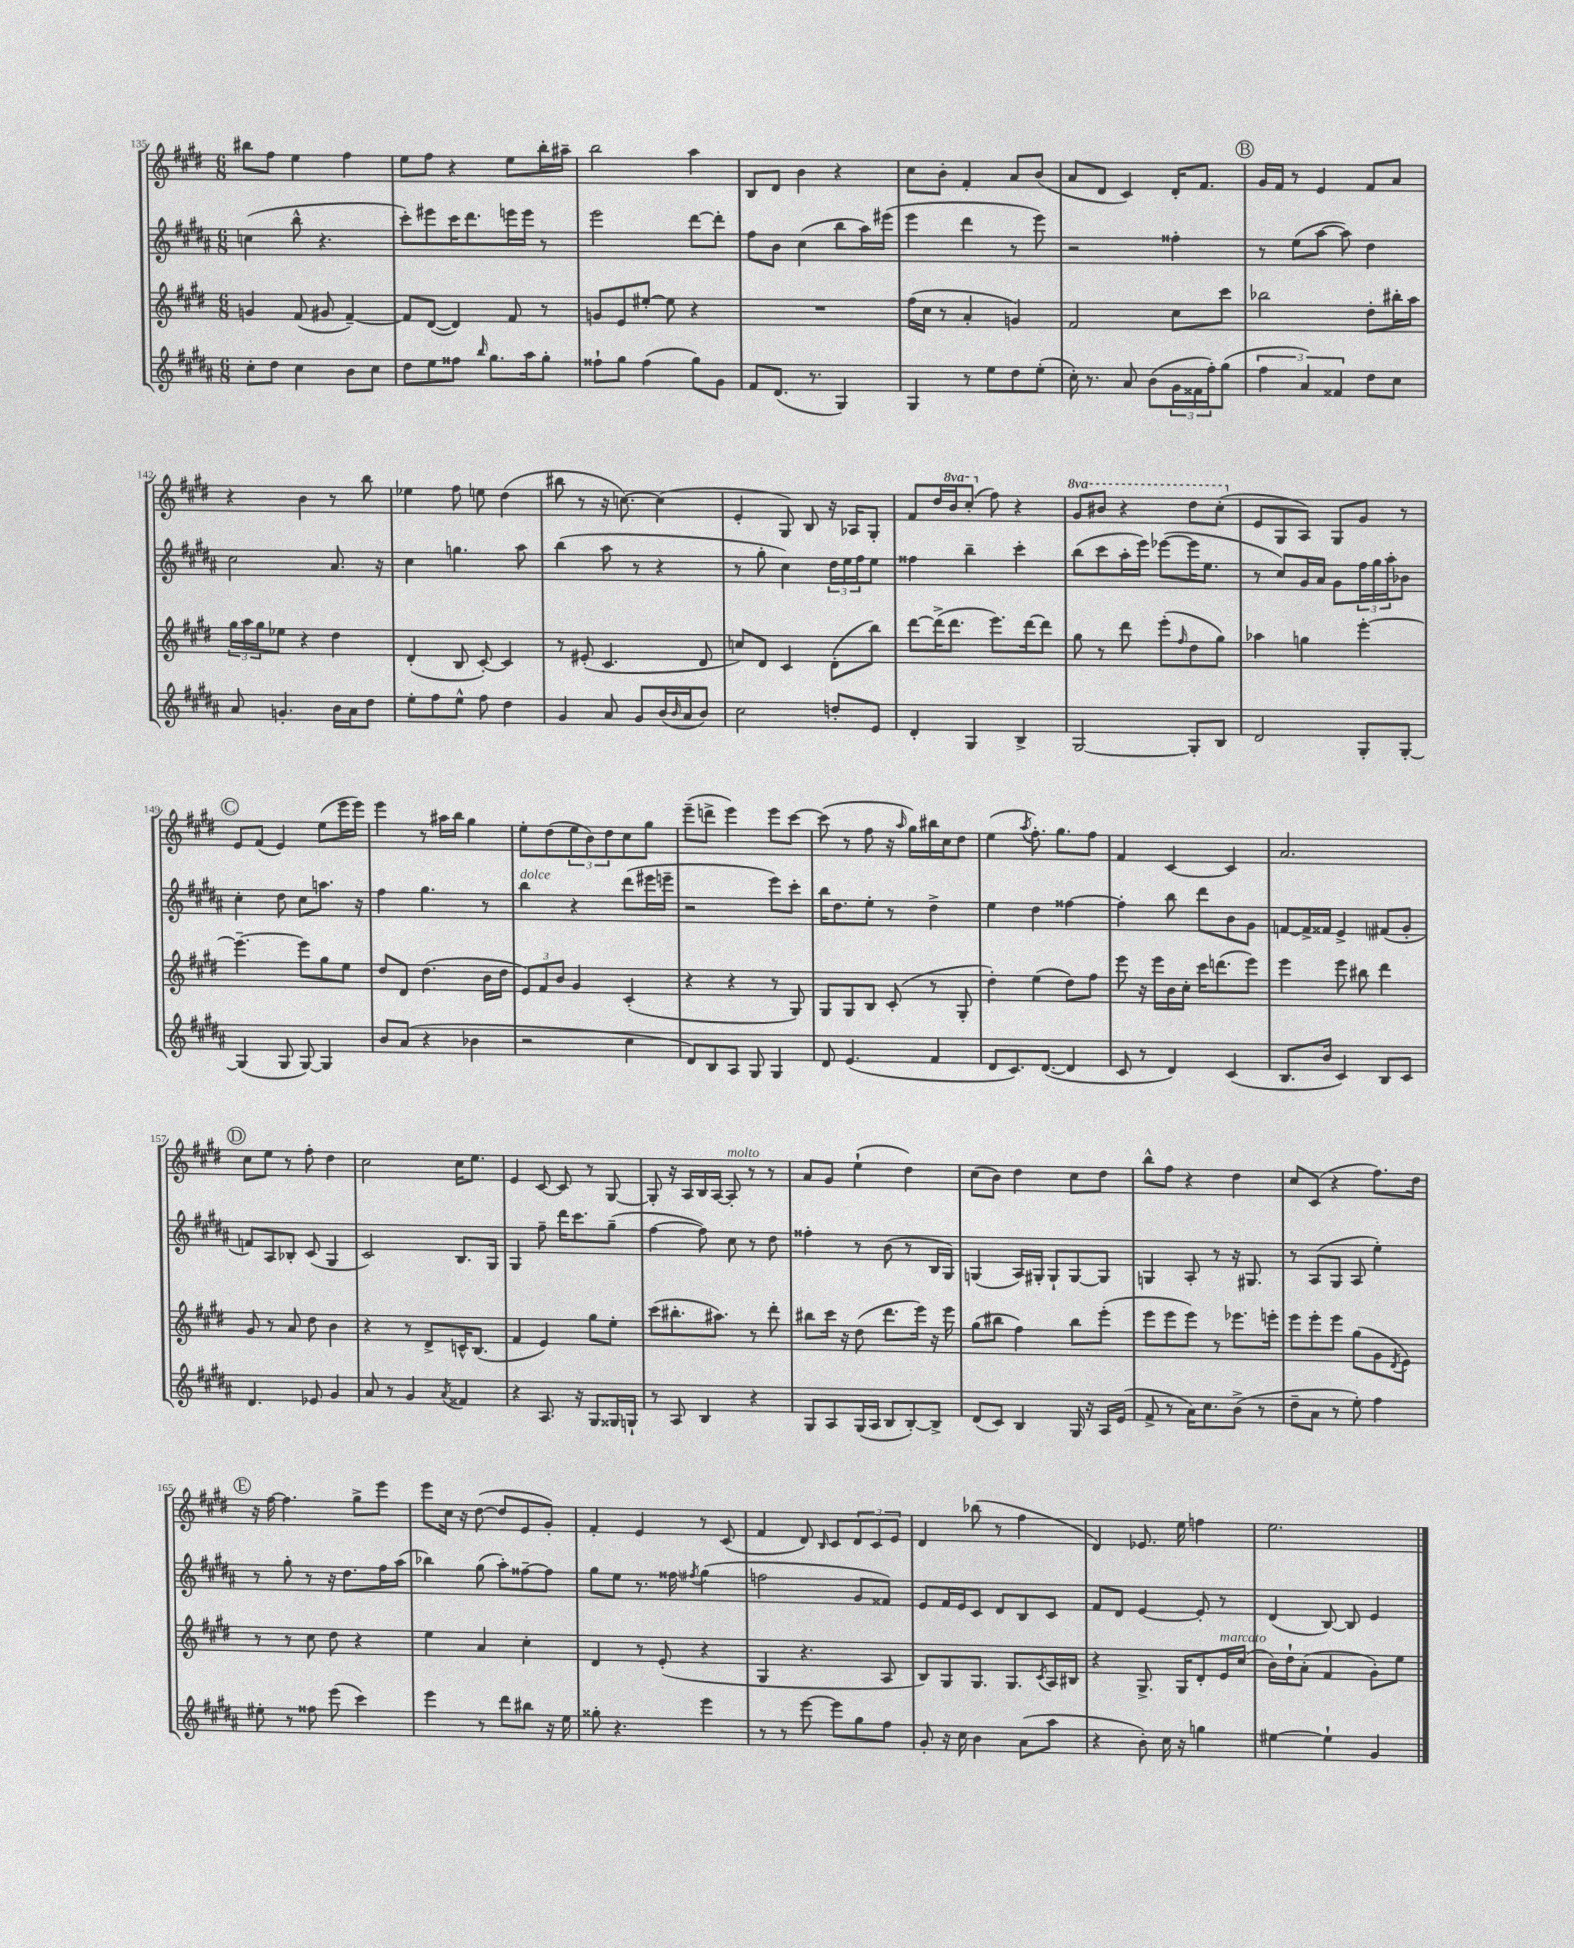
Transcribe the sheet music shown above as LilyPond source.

<<
\new StaffGroup <<
\new Staff = "s0" {
    \clef treble \key e \major \numericTimeSignature \time 6/8 \set Staff.ottavationMarkups = #ottavation-simple-ordinals
    bis''8 fis''8 e''4 fis''4 |
    e''8 fis''8 r4 e''8 b''16-. ais''16-- |
    b''2 a''4 |
    b8 dis'8 b'4 r4 |
    cis''8 b'8-. fis'4-. a'8 b'8( |
    a'8 dis'8 cis'4) dis'16-. fis'8. |
    \mark \markup { \circle "B" } gis'16 fis'16 r8 e'4 fis'8 a'8 |
    r4 b'4 r8 b''8 |
    ees''4 fis''8 e''8 dis''4( |
    bis''8 r8 r16 c''8.~) c''4( |
    e'4-. gis8) b8 r16 aes16 gis8-. |
    fis'8 dis''16 \ottava #1 b''16 cis'''8-.( \ottava #0 fis''8) r4 |
    \ottava #1 gis''8 bis''8 r4 dis'''8 cis'''8-.( \ottava #0 |
    e'8 gis8 a8) gis8 gis'8 r8 |
    \mark \markup { \circle "C" } e'8 fis'8( e'4) e''8( e'''16 e'''16) |
    e'''4 r8 ais''16 b''16 gis''4 |
    e''8-. dis''8( \tuplet 3/2 { e''8 b'8) dis''8 } cis''8 gis''8 |
    e'''8--( d'''8-> e'''4) e'''8 cis'''8~ |
    cis'''8( r8 fis''8 r16 \grace { a''16 } gis''16) bis''16 cis''16 dis''8 |
    e''4( \acciaccatura { a''8 } fis''8.-.) gis''8. fis''8 |
    fis'4 cis'4~ cis'4 |
    a'2. |
    \mark \markup { \circle "D" } cis''8 e''8 r8 fis''8-. dis''4 |
    cis''2 cis''16 e''8. |
    e'4 cis'8~ cis'8 r8 gis8~ |
    gis8-. r16 a16 b16 a16~ a8-.^\markup { \italic "molto" } r8 r8 |
    a'8 gis'8 e''4-!( dis''4) |
    cis''8( b'8) dis''4 cis''8 dis''8 |
    b''8-^ fis''8 r4 dis''4 |
    cis''8 cis'8( r4 fis''8.) dis''16 |
    \mark \markup { \circle "E" } r16 fis''16~ fis''4. gis''8-> e'''8 |
    e'''8 cis''16 r16 dis''8~( dis''8 e'8 gis'8-.) |
    fis'4-. e'4 r8 cis'8( |
    fis'4 dis'8) \grace { b16 } cis'8 \tuplet 3/2 { dis'8 cis'8 e'8 } |
    dis'4 bes''8( r8 fis''4 |
    dis'4) ees'8. e''16 f''4 |
    e''2. \bar "|." |
}
\new Staff = "s1" {
    \clef treble \key b \major \numericTimeSignature \time 6/8
    c''4( b''8-^ r4. |
    cis'''8-.) eis'''8 cis'''16 dis'''8. e'''16 e'''16 r8 |
    e'''2 dis'''8~ dis'''8-. |
    fis''8 b'8 cis''4( b''8 ais''16) eis'''16( |
    e'''4 dis'''4 r8 e'''8) |
    r2 fisis''4-. |
    \mark \markup { \circle "B" } r8 e''8( ais''8~ ais''8) dis''4 |
    cis''2 ais'8. r16 |
    cis''4 g''4. ais''8 |
    b''4( ais''8 r8 r4 |
    r8 gis''8-. cis''4) \tuplet 3/2 { dis''16 e''16 fis''16 } e''8 |
    fisis''4 b''4-- cis'''4-. |
    b''8( cis'''8 ais''16-. e'''16) ees'''8~( ees'''16 e''8. |
    r8 cis''8) gis'16 ais'16 gis'8 \tuplet 3/2 { fis''16 gis''16 ais''16-. } bes'8 |
    \mark \markup { \circle "C" } cis''4-. dis''8 cis''8 a''8. r16 |
    fis''4 gis''4. r8 |
    b''4^\markup { \italic "dolce" } r4 dis'''8( eis'''16 e'''16-- |
    r2 e'''8) cis'''8-. |
    b''16 dis''8. e''8-. r8 dis''4-> |
    e''4 dis''4 fisis''4~ |
    fisis''4-. b''8 dis'''8 b'8 gis'8 |
    f'8~ f'16-> fisis'16 e'4-> fis'8( gis'8-. |
    \mark \markup { \circle "D" } f'8) ais8 bes8-. cis'8( gis4 |
    cis'2) b8. gis16 |
    gis4 fis''8-- dis'''16 cis'''8. gis''8--( |
    fis''4~ fis''8) cis''8 r8 dis''8 |
    fisis''4-. r8 b'8( r8 b16 gis16) |
    g4( ais16) gis16-. gis8-! gis8~ gis8 |
    g4 ais8-. r8 r16 gis8. |
    r8 ais8( gis8 ais8 e''4-.) |
    \mark \markup { \circle "E" } r8 gis''8-. r8 r16 dis''8. fis''16 ais''16( |
    bes''4) gis''8( ais''8-.) fisis''8~-- fisis''8 |
    gis''8 e''8 r8. fisis''16 \acciaccatura { fis''8 } gis''4( |
    f''2 gis'8 fisis'8) |
    e'8 fis'16 e'16 cis'8 dis'8 b8 cis'8 |
    fis'8 dis'8 e'4~ e'8-. r8 |
    dis'4( b8~) b8 e'4 \bar "|." |
}
\new Staff = "s2" {
    \clef treble \key e \major \numericTimeSignature \time 6/8
    g'4 fis'8( gis'8 fis'4~--) |
    fis'8 dis'8~( dis'4) fis'8 r8 |
    g'8 e'8 eis''8~-. eis''8 r4 |
    R2. |
    fis''16( cis''16 r8 a'4-. g'4) |
    fis'2 cis''8 cis'''8 |
    \mark \markup { \circle "B" } bes''2 dis''8-. bis''16-. a''16 |
    \tuplet 3/2 { gis''16 a''16 gis''16 } ees''8 r4 dis''4 |
    dis'4-.( b8 cis'8~-.) cis'4 |
    r8 eis'8-.( cis'4. dis'8 |
    c''8) dis'8 cis'4 dis'8-.( b''8) |
    dis'''8~ dis'''16->( dis'''8. e'''8.) dis'''16~ dis'''8 |
    gis''8 r8 dis'''8 e'''8-.( \grace { fis''16 } dis''8 gis''8) |
    aes''4 g''4 e'''4~-. |
    \mark \markup { \circle "C" } e'''4.~-- e'''8 gis''8 e''8 |
    dis''8 dis'8 dis''4.( b'16 dis''16 |
    \tuplet 3/2 { e'8) fis'8 b'8 } gis'4 cis'4-.( |
    r4 r4 r8 gis8) |
    gis8 gis8 b8 cis'8-.( r8 gis8-. |
    dis''4-.) e''4( dis''8) fis''8 |
    e'''8 r16 e'''16 b'16 cis''16-. cis'''16 d'''8.( e'''8) |
    e'''4 e'''8 bis''8 dis'''4 |
    \mark \markup { \circle "D" } gis'8 r8 a'8 dis''8 b'4 |
    r4 r8 dis'8-> c'16-^ b8.( |
    fis'4 e'4) gis''8 e''8-. |
    cis'''8( bis''8.-. ais''8.) r8 dis'''8-. |
    bis''8 cis'''16 r16 dis''8( dis'''8. e'''16) r16 e'''16 |
    gis''8( bis''8 fis''4) bis''8 e'''8-.( |
    e'''8 e'''8 e'''8) r8 ees'''8. e'''16-. |
    e'''8 e'''8-. e'''8 gis''8( gis'8 \acciaccatura { dis'8 } e'8) |
    \mark \markup { \circle "E" } r8 r8 cis''8 dis''8 r4 |
    e''4 a'4 cis''4-. |
    dis'4 r8 e'8-.( r4 |
    gis4 r4. a8 |
    b8) gis8 gis8. gis8. \acciaccatura { cis'8 } a16 bis16 |
    r4 gis8.-> gis16 dis'8-. e'16^\markup { \italic "marcato" } cis''16( |
    b'16) dis''16-! a'8-.( fis'4 gis'8-.) e''8 \bar "|." |
}
\new Staff = "s3" {
    \clef treble \key b \major \numericTimeSignature \time 6/8
    cis''8-. dis''8 cis''4 b'8 cis''8 |
    dis''8 e''8 fisis''8 \grace { b''16 } gis''8. ais''16 gis''8-. |
    fisis''8-! gis''8 fisis''4( gis''8) gis'8 |
    fis'8 dis'8.( r8. gis4) |
    gis4 r8 e''8 dis''8 e''8-.( |
    cis''16-.) r8. ais'8 b'8( \tuplet 3/2 { gis'16 fisis'16 fis''16-.) } gis''8( |
    \mark \markup { \circle "B" } \tuplet 3/2 { fis''4 ais'4) fisis'4 } dis''8 cis''8 |
    ais'8 g'4.-. b'16 ais'16 dis''8 |
    e''8-. fis''8 e''8-^ fis''8 dis''4 |
    gis'4 ais'8 gis'8 b'16( \grace { b'16 } ais'16 b'8) |
    cis''2 d''8-. e'8 |
    dis'4-. gis4 b4-> |
    gis2~ gis8-. b8 |
    dis'2 gis8-. gis8~-. |
    \mark \markup { \circle "C" } gis4( gis8 gis8~) gis4 |
    b'8 ais'8( r4 bes'4 |
    r2 cis''4 |
    dis'8) b8 ais8 gis8 gis4 |
    dis'8 e'4.( fis'4 |
    dis'8 cis'8.) dis'8.~( dis'4 |
    cis'8 r8 dis'4) cis'4( |
    b8. b'16 cis'4) b8 cis'8 |
    \mark \markup { \circle "D" } dis'4. ees'8 gis'4 |
    ais'8 r8 gis'4 \acciaccatura { ais'8 } fisis'4 |
    r4 ais8. r16 gis8 gisis16 g16-! |
    r8 ais8 b4 r4 |
    gis8 ais8 gis16( ais16 b8 b8~-.) b8-> |
    dis'8( cis'8) b4 gis16 r16 ais16 e'16( |
    fis'8-> r8 ais'16) cis''8. b'8->( r8 |
    dis''8-- ais'8 r8 e''8-.) fis''4 |
    \mark \markup { \circle "E" } eis''8-. r8 fisis''8 e'''8( cis'''4) |
    e'''4 r8 dis'''8 bis''8 r16 e''16 |
    gisis''8-. r4. e'''4 |
    r8 r8 e'''8~ e'''8 gis''8 fis''8 |
    gis'8-. r16 cis''16 b'4 ais'8( ais''8 |
    r4 b'8-.) cis''16 r16 g''4 |
    eis''4~ eis''4-! gis'4 \bar "|." |
}
>>
>>
\layout { \context { \Score currentBarNumber = #135 } }
